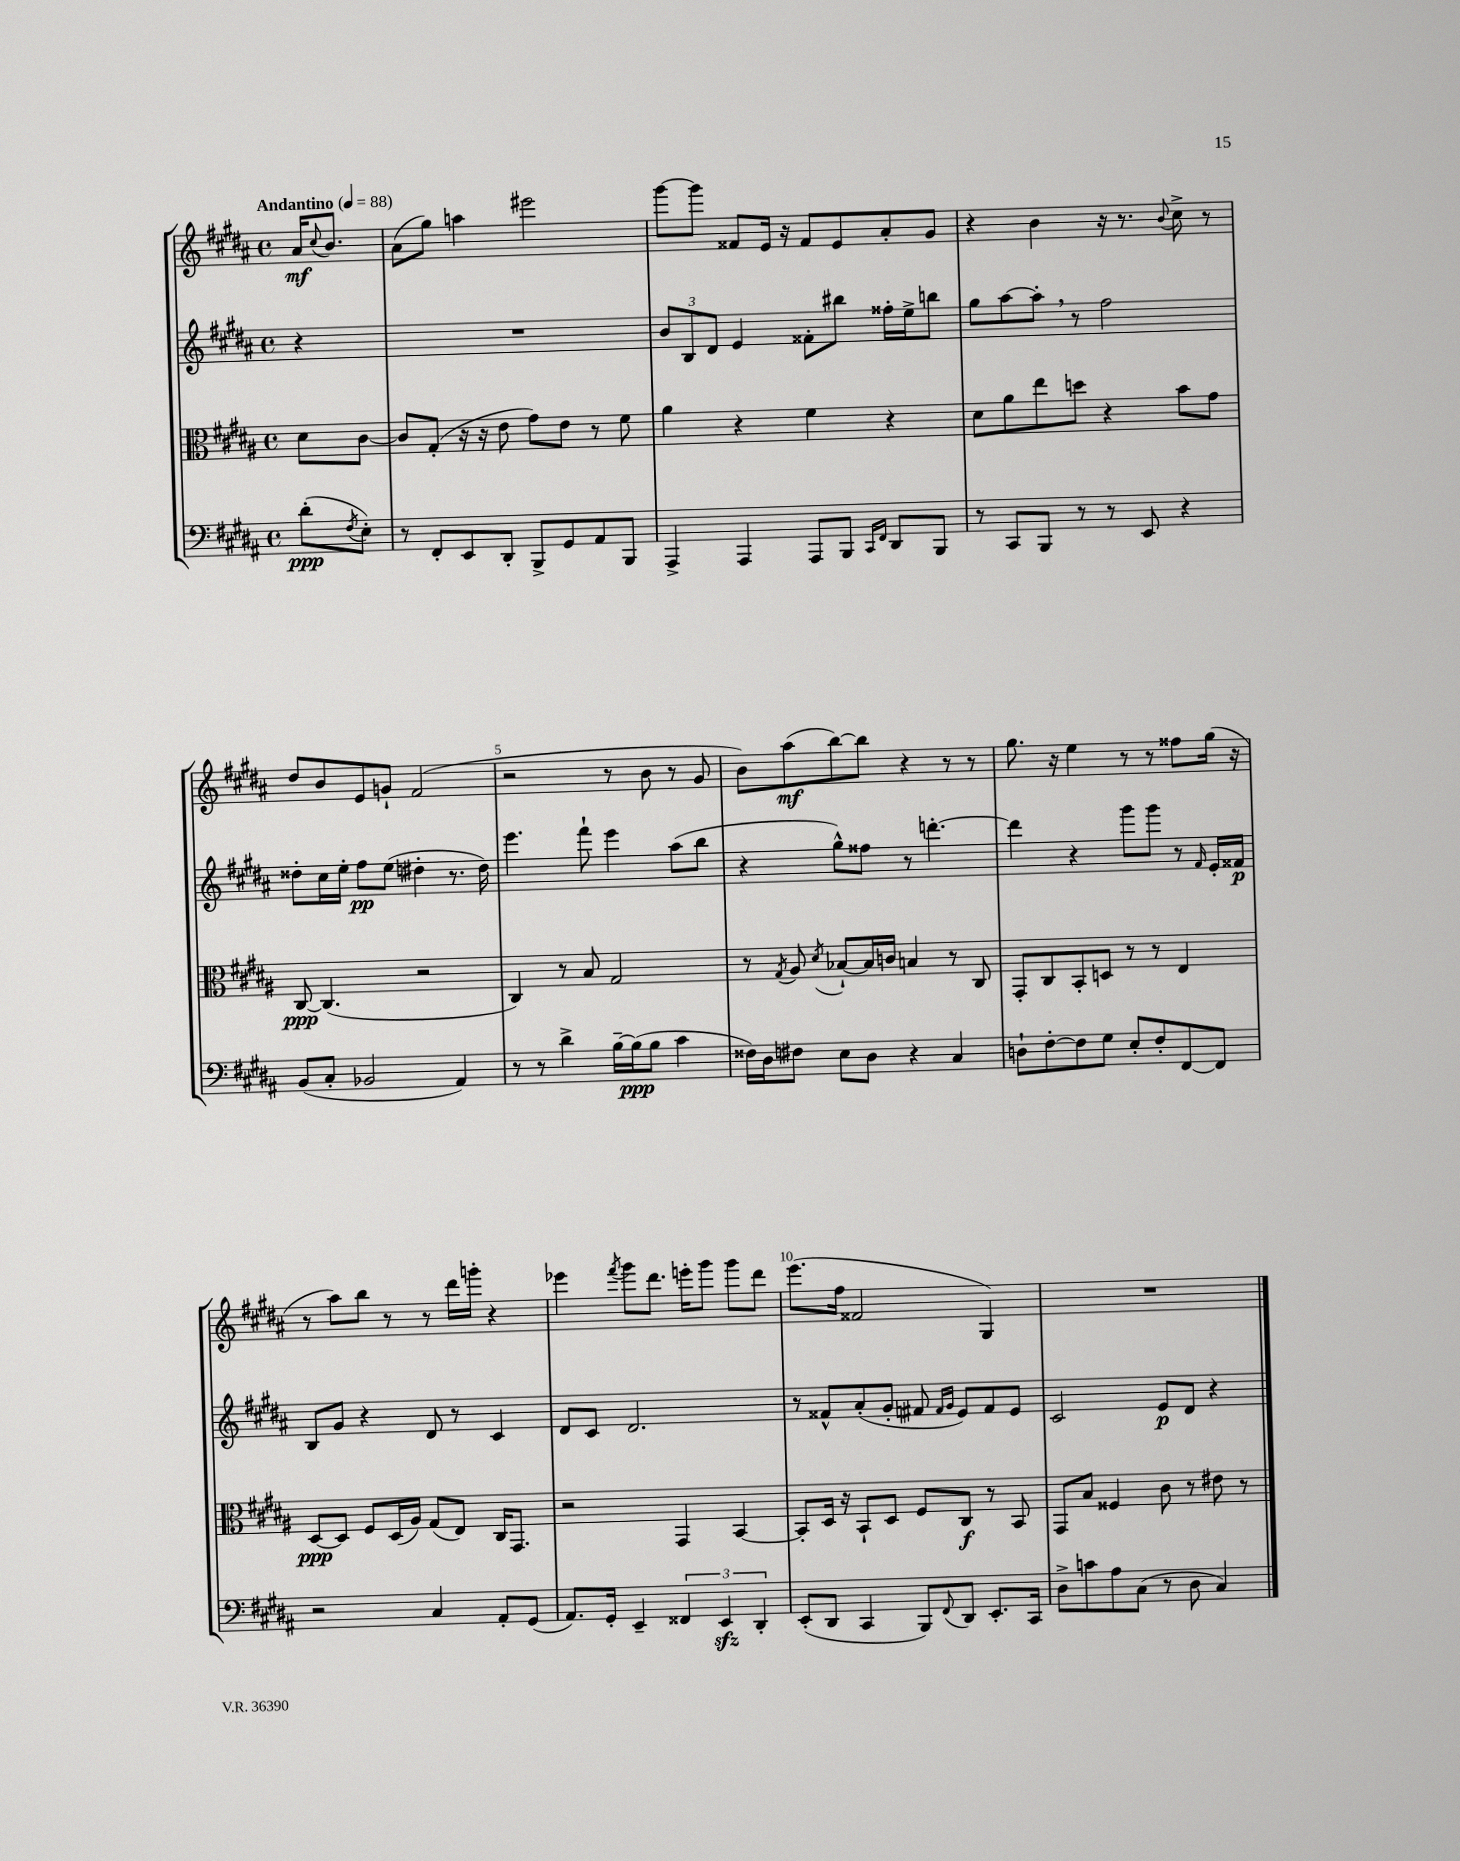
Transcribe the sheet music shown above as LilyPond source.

<<
\new StaffGroup <<
\new Staff = "s0" {
    \clef treble \key b \major \defaultTimeSignature \time 4/4 \partial 4 \tempo "Andantino" 4 = 88
    ais'16\mf \appoggiatura { cis''8 } b'8. |
    ais'8( gis''8) a''4 eis'''2 |
    gis'''8~ gis'''8 fisis'8 e'16 r16 fisis'8 e'8 ais'8-. gis'8 |
    r4 b'4 r16 r8. \appoggiatura { b'8 } cis''8-> r8 |
    dis''8 b'8 e'8 g'8-! fis'2( |
    r2 r8 b'8 r8 gis'8 |
    b'8) ais''8\mf( b''8~) b''8 r4 r8 r8 |
    gis''8. r16 e''4 r8 r8 fisis''8 gis''16( r16 |
    r8 ais''8) b''8 r8 r8 dis'''16 g'''16-. r4 |
    ees'''4 \acciaccatura { fis'''8 } gis'''8 dis'''8. e'''16-. gis'''8 gis'''8 dis'''8 |
    e'''8.( fis''16 fisis'2 gis4) |
    R1 \bar "|." |
}
\new Staff = "s1" {
    \clef treble \key b \major \defaultTimeSignature \time 4/4 \partial 4
    r4 |
    R1 |
    \tuplet 3/2 { b'8 b8 dis'8 } e'4 fisis'8-. bis''8 fisis''16-. e''16-> b''8 |
    gis''8 ais''8~ ais''8-. \breathe r8 fis''2 |
    disis''8-. cis''16 e''16-. fis''8\pp e''8( dis''4-. r8. dis''16) |
    e'''4. fis'''8-! e'''4 ais''8( b''8 |
    r4 gis''8-^) fisis''8 r8 d'''4.~-. |
    d'''4 r4 gis'''8 gis'''8 r8 \grace { fis'16 } e'16-. fisis'16\p |
    b8 gis'8 r4 dis'8 r8 cis'4 |
    dis'8 cis'8 dis'2. |
    r8 fisis'8-^ ais'8-.( gis'8-. fis'8 \grace { fis'16 gis'16 } e'8) fis'8 e'8 |
    cis'2 e'8\p dis'8 r4 \bar "|." |
}
\new Staff = "s2" {
    \clef alto \key b \major \defaultTimeSignature \time 4/4 \partial 4
    dis'8 cis'8~ |
    cis'8 gis8-.( r16 r16 e'8 gis'8) e'8 r8 fis'8 |
    ais'4 r4 fis'4 r4 |
    dis'8 ais'8 e''8 d''8 r4 b'8 gis'8 |
    cis8~\ppp cis4.( r2 |
    cis4) r8 b8 gis2 |
    r8 \acciaccatura { gis8 } ais8 \acciaccatura { dis'8 } bes8~-! bes16 c'16 b4 r8 cis8 |
    gis,8-. cis8 b,8-. d8 r8 r8 e4 |
    dis8~\ppp dis8 fis8 dis16( ais16) gis8( e8) cis16 gis,8. |
    r2 gis,4 b,4~ |
    b,8-. dis16 r16 b,8-! dis8 fis8 cis8\f r8 b,8 |
    gis,8 b8 fisis4 cis'8 r8 eis'8 r8 \bar "|." |
}
\new Staff = "s3" {
    \clef bass \key b \major \defaultTimeSignature \time 4/4 \partial 4
    dis'8-.\ppp( \acciaccatura { fis8 } e8-.) |
    r8 fis,8-. e,8 dis,8-. b,,8-> gis,8 ais,8 b,,8 |
    ais,,4-> ais,,4 ais,,8 b,,8 \grace { cis,16 fis,16 } dis,8 b,,8 |
    r8 cis,8 b,,8 r8 r8 e,8 r4 |
    b,8( cis8-. bes,2 ais,4) |
    r8 r8 dis'4-> b16~-- b16\ppp( b8 cis'4 |
    fisis16) dis16 fis8 e8 dis8 r4 cis4 |
    d8-! fis8~-. fis8 gis8 e8-. fis8-. fis,8~ fis,8 |
    r2 cis4 ais,8-. gis,8( |
    ais,8.) gis,16-. e,4-- \tuplet 3/2 { fisis,4 e,4\sfz dis,4-. } |
    e,8-.( dis,8 cis,4 b,,8) \appoggiatura { fis,8 } dis,8 e,8.-. cis,16 |
    dis8-> c'8 ais8 cis8( r8 dis8 cis4) \bar "|." |
}
>>
>>
\layout { \context { \Score \override BarNumber.break-visibility = ##(#f #t #t) barNumberVisibility = #(every-nth-bar-number-visible 5) } }
